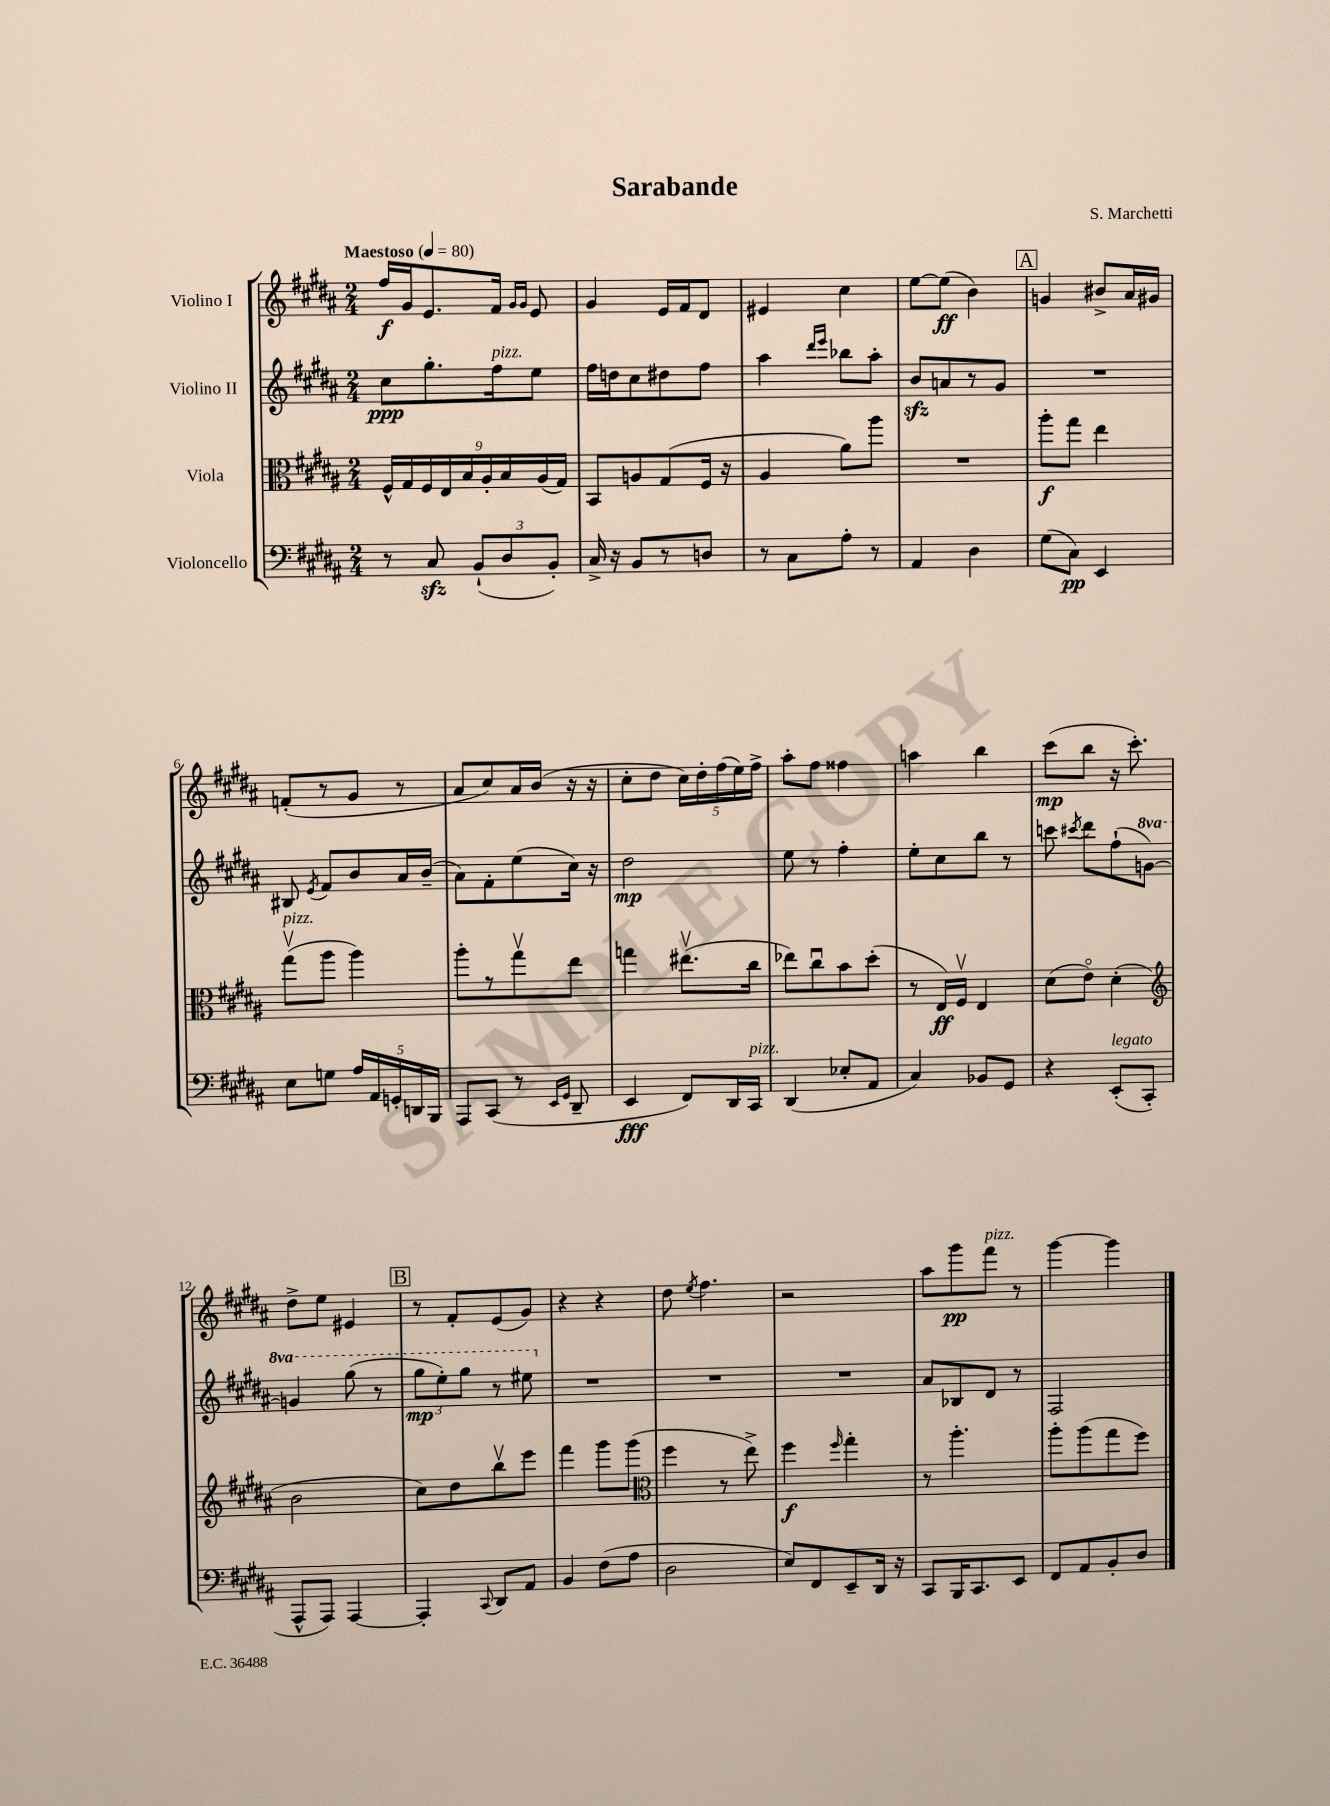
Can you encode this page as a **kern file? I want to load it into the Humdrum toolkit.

**kern	**dynam	**kern	**dynam	**kern	**dynam	**kern	**dynam
*part4	*part4	*part3	*part3	*part2	*part2	*part1	*part1
*staff4	*staff4	*staff3	*staff3	*staff2	*staff2	*staff1	*staff1
*I"Violoncello	*	*I"Viola	*	*I"Violino II	*	*I"Violino I	*
*clefF4	*	*clefC3	*	*clefG2	*	*clefG2	*
*k[f#c#g#d#a#]	*	*k[f#c#g#d#a#]	*	*k[f#c#g#d#a#]	*	*k[f#c#g#d#a#]	*
*M2/4	*	*M2/4	*	*M2/4	*	*M2/4	*
*MM80	*	*MM80	*	*MM80	*	*MM80	*
=1	=1	=1	=1	=1	=1	=1	=1
!	!	!	!	!	!	!LO:TX:a:B:t=Maestoso	!
8r	.	18F#^^/LL	.	8cc#\L	ppp	16ff#/LL	f
.	.	18G#/	.	.	.	.	.
.	.	.	.	.	.	16g#/J	.
.	.	18F#/	.	.	.	.	.
8C#zz/	.	.	.	8.gg#'\	.	8.e/	.
.	.	18E/	.	.	.	.	.
.	.	18B/	.	.	.	.	.
(12BB`/L	.	.	.	.	.	.	.
.	.	18A#'/	.	.	.	.	.
!	!	!	!	!LO:TX:a:i:t=pizz.	!	!	!
.	.	.	.	16ff#\k	.	16f#/Jk	.
12D#/	.	18B/	.	.	.	.	.
.	.	.	.	.	.	16qqg#/LL	.
.	.	.	.	.	.	16qqg#/JJ	.
.	.	.	.	8ee\J	.	8e/	.
.	.	(18A#/	.	.	.	.	.
12BB'/J)	.	.	.	.	.	.	.
.	.	18G#/JJ)	.	.	.	.	.
=2	=2	=2	=2	=2	=2	=2	=2
16C#^/	.	8BB/L	.	16ff#\LL	.	4g#/	.
16r	.	.	.	16ddn\J	.	.	.
8BB/L	.	8An/	.	8cc#\	.	.	.
8r	.	(8G#/	.	8dd#X\	.	16e/LL	.
.	.	.	.	.	.	16f#/J	.
8Dn/J	.	16F#/Jk	.	8ff#\J	.	8d#/J	.
.	.	16r	.	.	.	.	.
=3	=3	=3	=3	=3	=3	=3	=3
8r	.	4A#/	.	4aa#\	.	4e#X/	.
8C#\L	.	.	.	.	.	.	.
.	.	.	.	16qqddd#/LL	.	.	.
.	.	.	.	16qqeee/JJ	.	.	.
8A#'\J	.	8a#\L)	.	8bb-X\L	.	4cc#\	.
8r	.	8aa#\J	.	8aa#'\J	.	.	.
=4	=4	=4	=4	=4	=4	=4	=4
4AA#/	.	2r	.	8bzz/L	.	[8ee\L	.
.	.	.	.	8an/	.	(8ee\J]	ff
4D#\	.	.	.	8r	.	4b\)	.
.	.	.	.	8g#/J	.	.	.
!!LO:REH:place=s1:t=A
=5	=5	=5	=5	=5	=5	=5	=5
(8G#\L	.	8aa#'\L	f	2r	.	4gn/	.
8C#\J)	pp	8gg#\J	.	.	.	.	.
4EE/	.	4ee\	.	.	.	8b#X^/L	.
.	.	.	.	.	.	16a#/L	.
.	.	.	.	.	.	16g#X/JJ	.
!!LO:LB:g=z
=6	=6	=6	=6	=6	=6	=6	=6
!	!	!LO:TX:a:i:t=pizz.	!	!	!	!	!
8E\L	.	(8gg#v\L	.	8B#X/	.	(8fn'/L	.
.	.	.	.	8qe/	.	.	.
8Gn\J	.	8aa#\J	.	8f#/L	.	8r	.
20A#/LL	.	4aa#\)	.	8b/	.	8g#/J	.
20AA#/	.	.	.	.	.	.	.
20GGn'/	.	.	.	.	.	.	.
.	.	.	.	16a#/L	.	8r	.
20DDn/	.	.	.	.	.	.	.
.	.	.	.	(16b~/JJ	.	.	.
20BBB/JJ	.	.	.	.	.	.	.
=7	=7	=7	=7	=7	=7	=7	=7
8AAA#/L	.	8aa#'\L	.	8a#\L)	.	8a#/L	.
(8CC#/J	.	8r	.	8f#'\	.	8cc#/)	.
8r	.	8gg#v\	.	(8ee\	.	16a#/L	.
.	.	.	.	.	.	(16b/JJ	.
16qqEE/LL	.	.	.	.	.	.	.
16qqGG#/JJ	.	.	.	.	.	.	.
8DD#~/	.	8ee\J	.	16cc#\Jk)	.	16r	.
.	.	.	.	16r	.	16r	.
=8	=8	=8	=8	=8	=8	=8	=8
4EE/	fff	4ggn\	.	2dd#\	mp	8cc#'\L	.
.	.	.	.	.	.	8dd#\J	.
8FF#/L)	.	(8.ee#Xv\L	.	.	.	20cc#\LL)	.
.	.	.	.	.	.	20dd#'\	.
.	.	.	.	.	.	(20ff#\	.
16DD#/L	.	.	.	.	.	.	.
.	.	.	.	.	.	20ee\)	.
!LO:TX:a:i:t=pizz.	!	!	!	!	!	!	!
16CC#/JJ	.	16cc#\Jk	.	.	.	.	.
.	.	.	.	.	.	20ff#^\JJ	.
=9	=9	=9	=9	=9	=9	=9	=9
(4DD#/	.	8ee-X\L)	.	8ee\	.	8aa#'\L	.
.	.	8cc#u\	.	8r	.	8ff#\J	.
8E-X'/L	.	8b\	.	4ff#'\	.	4ff##X\	.
8AA#/J	.	(8dd#'\J	.	.	.	.	.
=10	=10	=10	=10	=10	=10	=10	=10
4C#/)	.	8r	.	8ee'\L	.	4aan\	.
.	.	16E/LL)	ff	8cc#\	.	.	.
.	.	16F#v/JJ	.	.	.	.	.
8BB-X/L	.	4E/	.	8bb\J	.	4bb\	.
8GG#/J	.	.	.	8r	.	.	.
=11	=11	=11	=11	=11	=11	=11	=11
4r	.	(8d#\L	.	8cccn\	.	(8ccc#\L	mp
.	.	.	.	8qccc#X/	.	.	.
.	.	8e\J)	.	8ddd#\L	.	8bb\J	.
!LO:TX:a:i:t=legato	!	!	!	!	!	!	!
(8EE'/L	.	(4d#'\	.	(8ff#`\	.	16r	.
.	.	.	.	.	.	8.ccc#'\)	.
*	*	*	*	*8va	*	*	*
8CC#'/J	.	.	.	[8ggn\J)	.	.	.
!!LO:LB:g=z
=12	=12	=12	=12	=12	=12	=12	=12
*	*	*clefG2	*	*	*	*	*
8AAA#^^/L	.	2b\	.	4ggn/]	.	8dd#^\L	.
8AAA#/J)	.	.	.	.	.	8ee\J	.
[4AAA#/	.	.	.	(8ggg#\	.	4e#X/	.
.	.	.	.	8r	.	.	.
!!LO:REH:place=s1:t=B
=13	=13	=13	=13	=13	=13	=13	=13
4AAA#'/]	.	8cc#\L)	.	12ggg#\L	mp	8r	.
.	.	.	.	12eee'\)	.	.	.
.	.	8dd#\	.	.	.	8f#'/L	.
.	.	.	.	12ggg#\J	.	.	.
8qqCC#/	.	.	.	.	.	.	.
8DD#/L	.	8bbv\	.	8r	.	(8e/	.
8AA#/J	.	8eee\J	.	8eee#X\	.	8g#/J)	.
=14	=14	=14	=14	=14	=14	=14	=14
*	*	*	*	*X8va	*	*	*
4BB/	.	4fff#\	.	2r	.	4r	.
(8F#\L	.	8ggg#\L	.	.	.	4r	.
8A#\J	.	(8ggg#\J	.	.	.	.	.
=15	=15	=15	=15	=15	=15	=15	=15
*	*	*clefC3	*	*	*	*	*
2D#\	.	4ff#\	.	2r	.	8dd#\	.
.	.	.	.	.	.	8qee/	.
.	.	.	.	.	.	4.ff#\	.
.	.	8r	.	.	.	.	.
.	.	8ee^\)	.	.	.	.	.
=16	=16	=16	=16	=16	=16	=16	=16
8E/L)	.	4ff#\	f	2r	.	2r	.
8FF#/	.	.	.	.	.	.	.
.	.	16qqff#/	.	.	.	.	.
8EE~/	.	4gg#'\	.	.	.	.	.
16DD#/Jk	.	.	.	.	.	.	.
16r	.	.	.	.	.	.	.
=17	=17	=17	=17	=17	=17	=17	=17
8CC#/L	.	8r	.	8a#/L	.	8aa#\L	.
16BBB/K	.	4.aa#'\	.	8B-X/	.	8ggg#\	pp
8.CC#/	.	.	.	.	.	.	.
!	!	!	!	!	!	!LO:TX:a:i:t=pizz.	!
.	.	.	.	8d#/J	.	8fff#\J	.
8EE/J	.	.	.	8r	.	8r	.
=18	=18	=18	=18	=18	=18	=18	=18
8FF#/L	.	8aa#'\L	.	2F#/	.	[4ggg#\	.
8AA#/	.	(8aa#\	.	.	.	.	.
8BB'/	.	8gg#\	.	.	.	4ggg#\]	.
8D#/J	.	8ff#\J)	.	.	.	.	.
==	==	==	==	==	==	==	==
*-	*-	*-	*-	*-	*-	*-	*-
